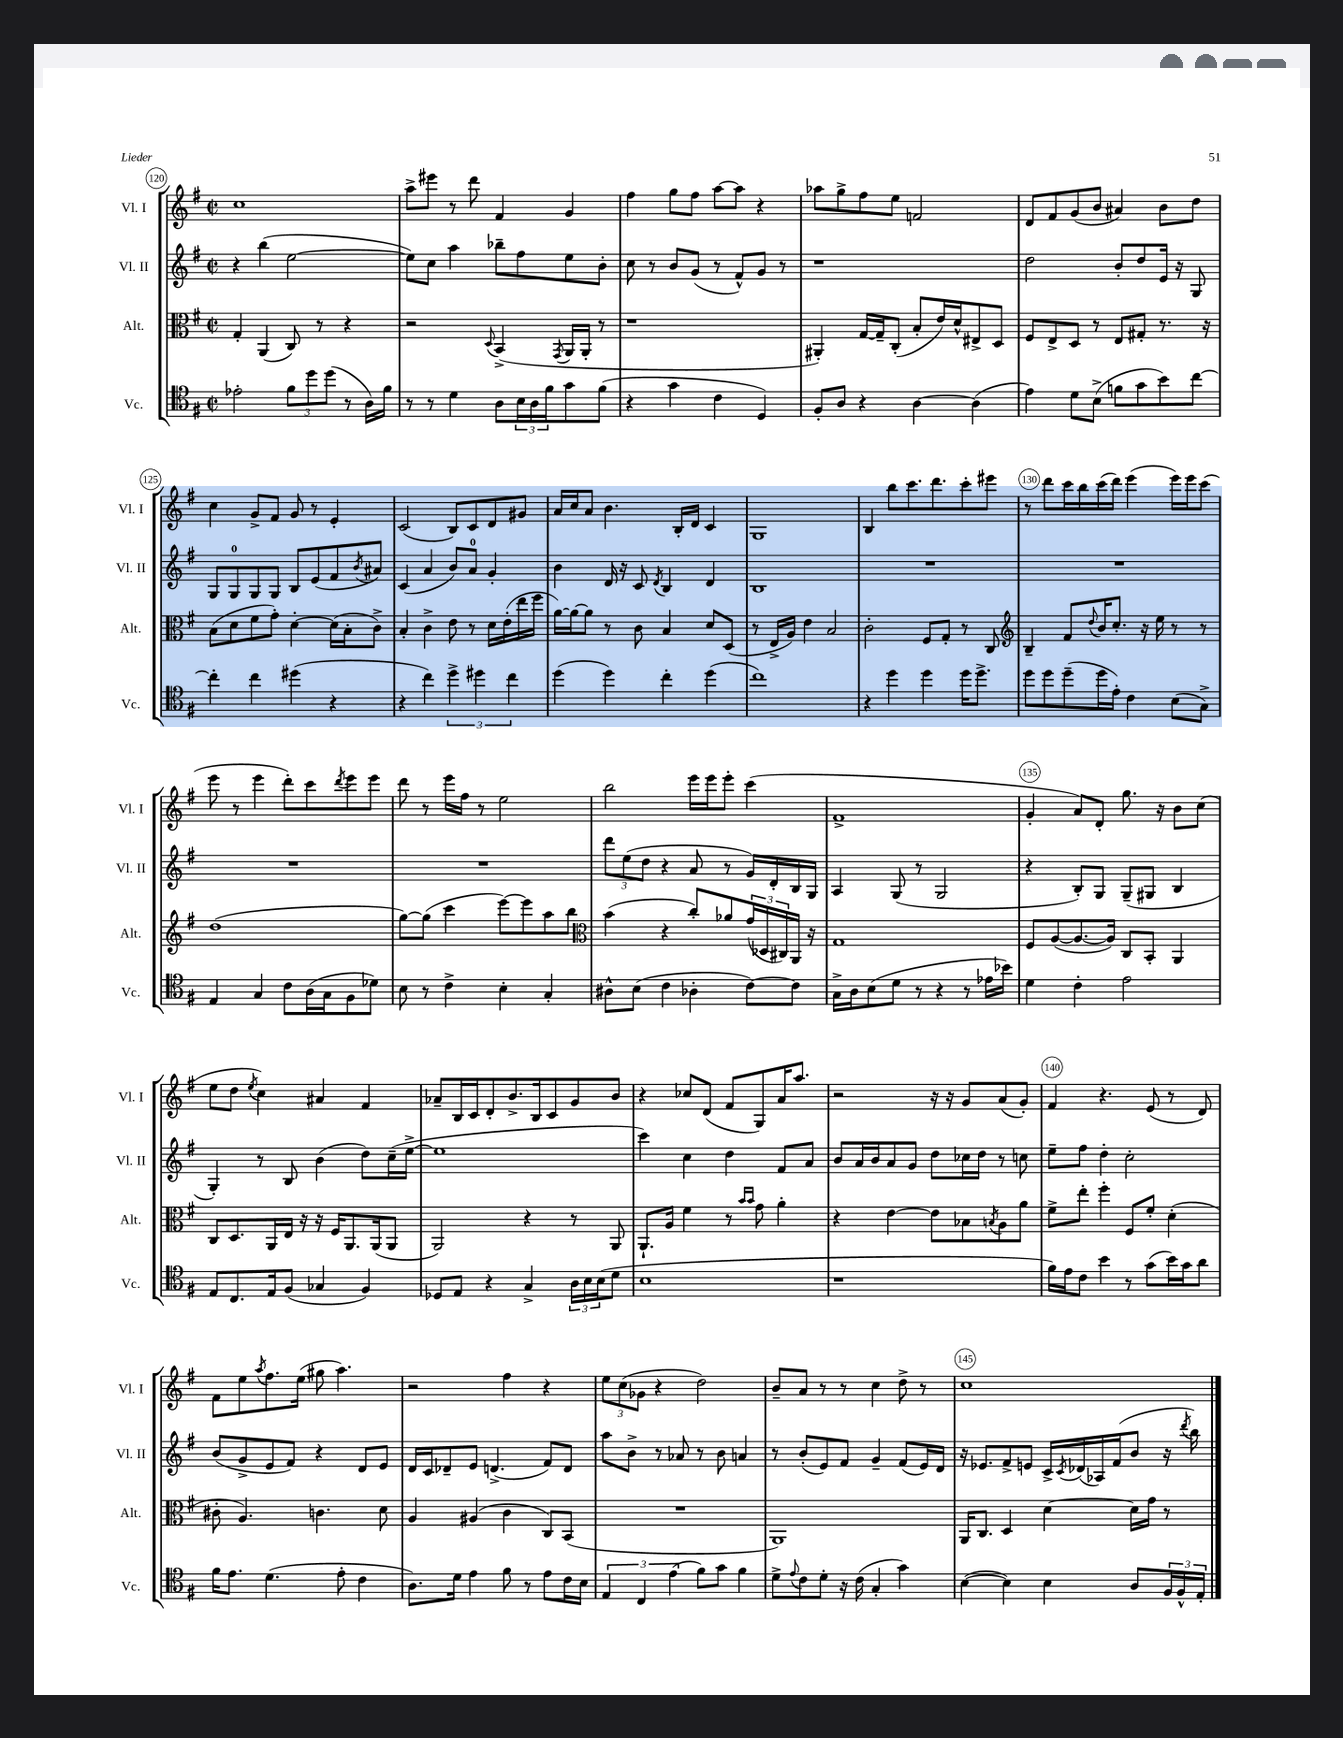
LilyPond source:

<<
\new StaffGroup <<
\new Staff = "s0" \with { instrumentName = "Vl. I" shortInstrumentName = "Vl. I" } {
    \clef treble \key g \major \defaultTimeSignature \time 2/2
    c''1 |
    a''8-> eis'''8 r8 d'''8 fis'4 g'4 |
    fis''4 g''8 fis''8 a''8~ a''8 r4 |
    aes''8 g''8-> fis''8 e''8 f'2 |
    d'8 fis'8 g'8( b'8 ais'4) b'8 d''8 |
    c''4 g'8-> fis'8 g'8 r8 e'4-. |
    c'2( b8) c'8 d'8 gis'8 |
    a'16 c''16 a'8 b'4. b16-. d'16 c'4 |
    g1 |
    b4 b''8 c'''8. d'''8. c'''8-. eis'''8 |
    r8 d'''8 c'''16 b''16 c'''16( d'''16) e'''4( e'''16) e'''16 c'''8( |
    e'''8 r8 e'''4 d'''8-.) c'''8 \acciaccatura { d'''8 } e'''8 e'''8 |
    d'''8 r8 e'''16 fis''16 r8 e''2 |
    b''2 e'''16 e'''16 e'''8-. c'''4( |
    fis'1-> |
    g'4-. a'8) d'8-. g''8. r16 b'8 c''8( |
    e''8 d''8 \acciaccatura { e''8 } c''4) ais'4 fis'4 |
    aes'8-- b16 c'16 d'8-. b'8.-> b16 c'8 g'8 b'8 |
    r4 ces''8 d'8( fis'8 g8) a'16 a''8. |
    r2 r16 r16 g'8 a'8( g'8-.) |
    fis'4 r4. e'8( r8 d'8) |
    fis'8 e''8 \acciaccatura { a''8 } fis''8. e''16( gis''8 a''4.) |
    r2 fis''4 r4 |
    \tuplet 3/2 { e''8 c''8( ges'8 } r4 d''2) |
    b'8-- a'8 r8 r8 c''4 d''8-> r8 |
    c''1 \bar "|." |
}
\new Staff = "s1" \with { instrumentName = "Vl. II" shortInstrumentName = "Vl. II" } {
    \clef treble \key g \major \defaultTimeSignature \time 2/2
    r4 b''4( e''2~ |
    e''8) c''8 a''4 bes''8-- fis''8 e''8 b'8-. |
    c''8 r8 b'8 g'8( r8 fis'8-^) g'8 r8 |
    r1 |
    d''2 b'8-. d''8 e'16 r16 g8 |
    g8 g8-0 g8 g8 b8 e'8( fis'8 \acciaccatura { b'8 } ais'8) |
    c'4( a'4 b'8) a'8-0 g'4-. |
    b'4 d'16 r16 c'8 \acciaccatura { d'8 } b4 d'4 |
    b1 |
    R1 |
    R1 |
    R1 |
    R1 |
    \tuplet 3/2 { d'''8 e''8( d''8 } r4 a'8 r8 g'16) d'16-. b16 g16 |
    a4 g8( r8 g2 |
    r4 b8-.) g8 g8--( gis8 b4 |
    g4-.) r8 b8 b'4( d''8) c''16--( e''16~-> |
    e''1 |
    c'''4) c''4 d''4 fis'8 a'8 |
    b'8 a'16 b'16 a'8 g'8 d''8 ces''16 d''16 r8 c''8 |
    e''8-- fis''8 d''4-. c''2-. |
    b'8( g'8-> e'8 fis'8) r4 d'8 e'8 |
    d'16 c'16 des'8-- e'8 d'4.->( fis'8) d'8 |
    a''8 b'8-> r8 aes'8 r8 b'8 a'4 |
    r8 b'8-.( e'8) fis'8 g'4-- fis'8( e'16) d'16 |
    r16 ees'8. fis'8-> e'8 c'16-> \acciaccatura { c'8 } des'16( aes16) fis'16( b'8 r16 \acciaccatura { d'''8 } b''16) \bar "|." |
}
\new Staff = "s2" \with { instrumentName = "Alt." shortInstrumentName = "Alt." } {
    \clef alto \key g \major \defaultTimeSignature \time 2/2
    g4-. a,4( c8) r8 r4 |
    r2 \appoggiatura { d8 } b,4->( \acciaccatura { g,8 } a,16 a,16-. r8 |
    r1 |
    ais,4-.) g16~ g16-- c8-.( b8-. e'16) d'16-^ eis8-> d8 |
    fis8 e8-> d8 r8 e8 gis8-. r8. r16 |
    b8( d'8 fis'8 g'8-.) d'4~-. d'16( b16-. c'8->) |
    b4-. c'4-> e'8 r8 d'16 e'16-.( e''16 fis''16 |
    a'16~) a'16~ a'8 r8 c'8 b4 d'8 d8( |
    r8 e16-> a16) e'4 b2 |
    c'2-. fis8 g8-. r8 c8 |
    \clef treble b4-- fis'8 \appoggiatura { d''8 } b'16 c''8.-. r16 e''16 r8 r8 |
    d''1( |
    g''8~) g''8( c'''4 e'''8~) e'''8 a''8 b''8 |
    \clef alto b'4( r4 c''8-.) aes'8 \tuplet 3/2 { g'16( des16 cis16) } a,16 r16 |
    g1 |
    fis8 a8~( a8.~ a16) c8 b,8-. a,4 |
    c8 d8. a,16 e16 r16 r16 fis16 a,8. a,16( a,8 |
    a,2) r4 r8 a,8 |
    a,8.-! a16 fis'4 r8 \grace { b'16 b'16 } g'8 a'4-. |
    r4 e'4~ e'8 bes8 \acciaccatura { b8 } a8 a'8 |
    fis'8-> e''8-. fis''4-. fis8 fis'8-. d'4-.( |
    cis'8-. a4.) c'4. d'8 |
    a4 ais4( c'4 c8) b,8( |
    R1 |
    a,1) |
    a,16 c8. d4 d'4~ d'16 g'16 r8 \bar "|." |
}
\new Staff = "s3" \with { instrumentName = "Vc." shortInstrumentName = "Vc." } {
    \clef tenor \key g \major \defaultTimeSignature \time 2/2
    ees'2-. \tuplet 3/2 { fis'8 d''8 d''8( } r8 a16) fis'16 |
    r8 r8 d'4 a8 \tuplet 3/2 { b16 a16 fis'16 } g'8 fis'8( |
    r4 g'4 c'4 d4) |
    fis8-. a8 r4 a4~ a4( |
    e'4) d'8 b8->( f'8 g'8 b'8) c''8~ |
    c''4-. c''4 dis''4( r4 |
    r4 c''4) \tuplet 3/2 { d''4-> dis''4 c''4 } |
    d''4( d''4) c''4-. d''4( |
    c''1) |
    r4 d''4 d''4 d''16 d''8.-> |
    d''8 d''8 d''8--( d''16 e'16-.) c'4 b8( g8->) |
    e4 g4 c'8 a16( g16 fis8 des'8) |
    b8 r8 c'4-> b4-. g4-. |
    ais8-^ b8( c'4 aes4-. c'8~) c'8 |
    g16-> a16 b8( d'8 r8 r4 r8 ees'16 bes'16) |
    d'4 c'4-. e'2 |
    e8 c8. e16 fis8( ges4 fis4) |
    des8 e8 r4 g4-> \tuplet 3/2 { a16 b16 b16( } d'8 |
    b1 |
    r1 |
    fis'16) e'16 c'8 b'4 r8 g'8( b'16) g'16 a'8 |
    fis'16 e'8. d'4.( e'8-. c'4 |
    a8.) d'16 e'4 fis'8 r8 e'8 c'16 b16 |
    \tuplet 3/2 { e4 c4 e'4( } fis'8) g'8 fis'4 |
    d'8-> \appoggiatura { e'8 } c'8 d'8-. r16 c'16( g4-. g'4) |
    b4~( b4) b4 a8 \tuplet 3/2 { fis16 fis16-^ e16-. } \bar "|." |
}
>>
>>
\layout { \context { \Score currentBarNumber = #120 \override BarNumber.break-visibility = ##(#f #t #t) barNumberVisibility = #(every-nth-bar-number-visible 5) \override BarNumber.stencil = #(make-stencil-circler 0.1 0.3 ly:text-interface::print) } }
